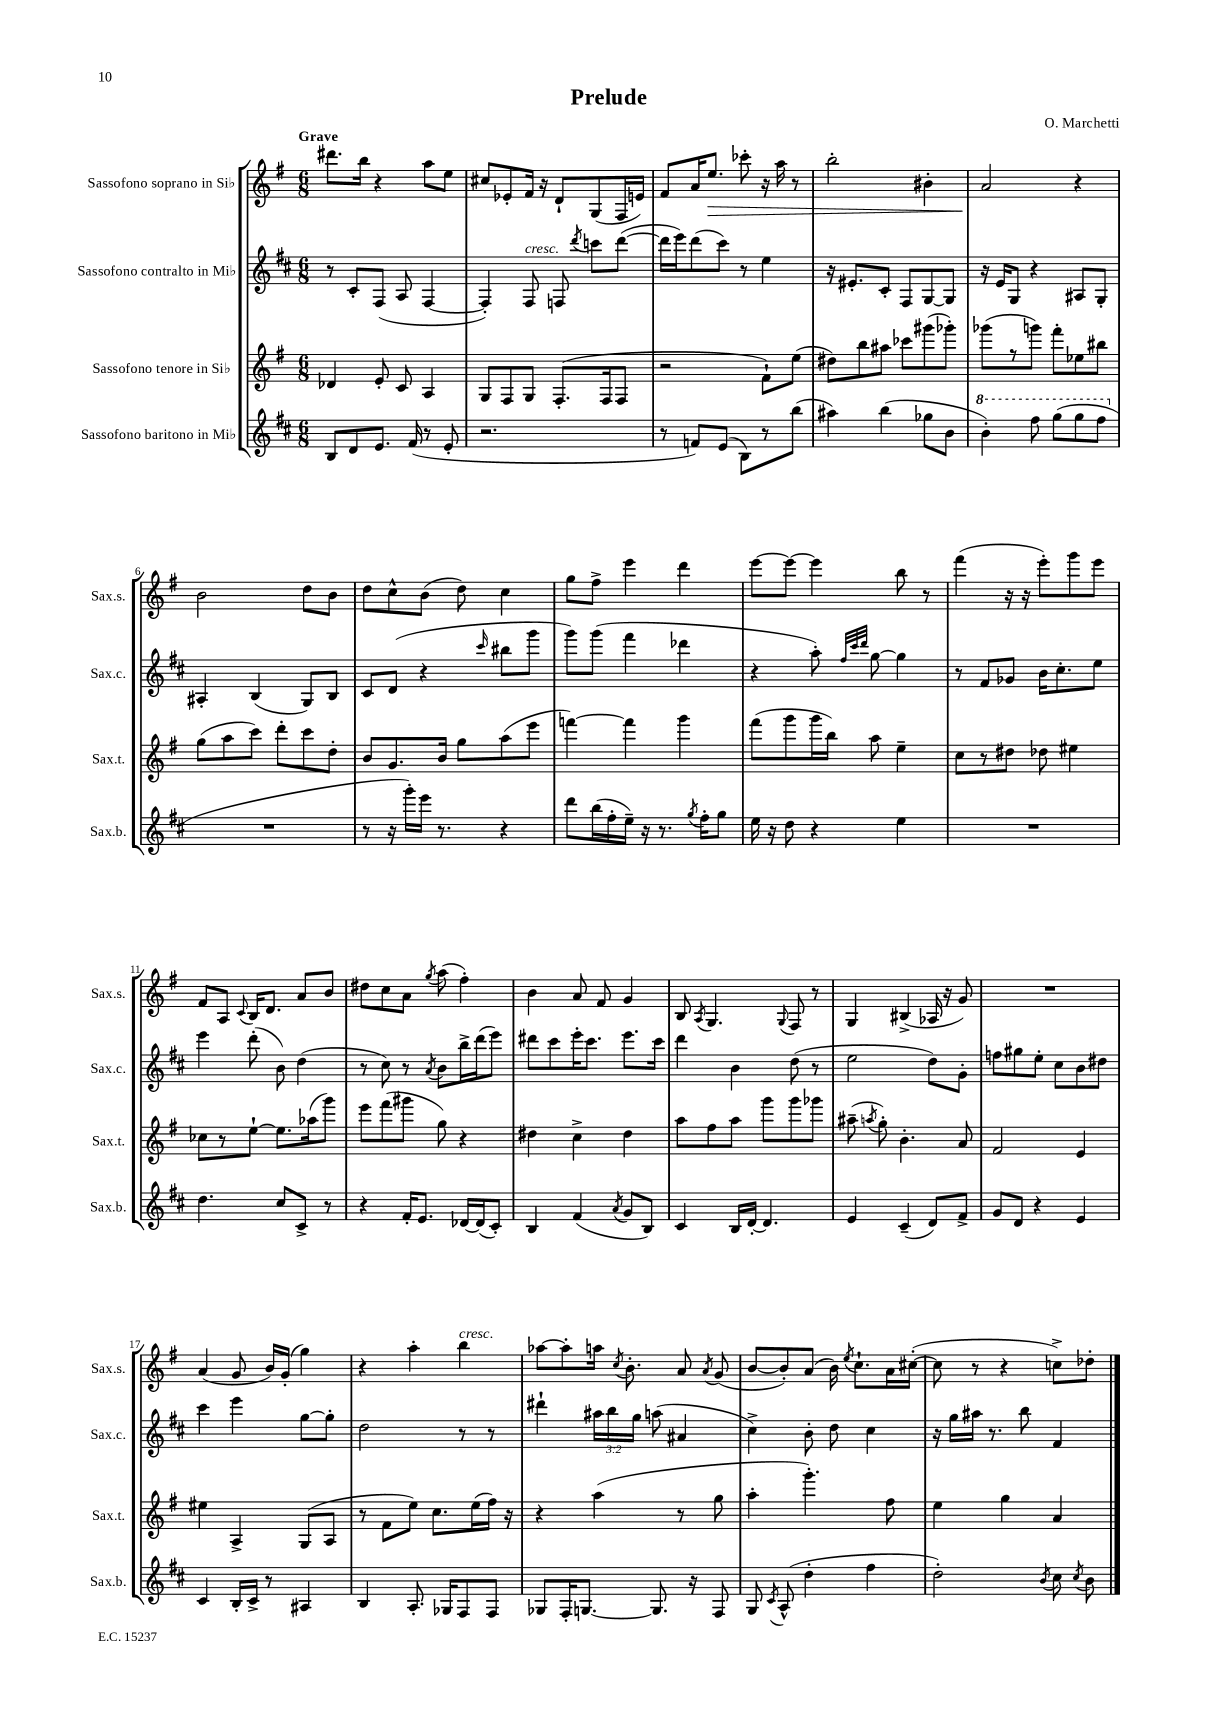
\header { title = "Prelude" composer = "O. Marchetti" }
<<
\new StaffGroup <<
\new Staff = "s0" \with { instrumentName = "Sassofono soprano in Sib" shortInstrumentName = "Sax.s." } {
    \clef treble \key g \major \numericTimeSignature \time 6/8 \tempo "Grave"
    \autoBeamOff dis'''8.[ b''16] r4 a''8[ e''8] |
    cis''8[ ees'8-. fis'16] r16 d'8[-! g8( fis16 e'16]) |
    fis'8[ a'16 e''8.]\> ces'''8-. r16 a''16 r8 |
    b''2-. bis'4-. |
    a'2\! r4 |
    b'2 d''8[ b'8] |
    d''8[ c''8-^ b'8]( d''8) c''4 |
    g''8[ fis''8]-> e'''4 d'''4 |
    e'''8[~ e'''8]~ e'''4 b''8 r8 |
    fis'''4( r16 r16 e'''8[-.) g'''8 e'''8] |
    fis'8[ a8] \appoggiatura { c'8 } b16[ d'8.] a'8[ b'8] |
    dis''8[ c''8 a'8] \acciaccatura { g''8 } a''8( fis''4-.) |
    b'4 a'8 fis'8 g'4 |
    b8 \acciaccatura { a8 } g4. \appoggiatura { g8 } fis8 r8 |
    g4 bis4->( aes16 r16 g'8) |
    R2. |
    a'4( g'8 b'16[) g'16]-.( g''4) |
    r4 a''4-. b''4^\markup { \italic "cresc." } |
    aes''8[~ aes''8-. a''16] \acciaccatura { c''8 } b'8.-. a'8 \acciaccatura { a'8 } g'8( |
    b'8[~ b'8-.) a'8]( b'16) \acciaccatura { e''8 } c''8.[-! a'16 cis''16]~-.( |
    cis''8 r8 r4 c''8[->) des''8]-. \bar "|." |
}
\new Staff = "s1" \with { instrumentName = "Sassofono contralto in Mib" shortInstrumentName = "Sax.c." } {
    \clef treble \key d \major \numericTimeSignature \time 6/8 \override Staff.TupletNumber.text = #tuplet-number::calc-fraction-text
    \autoBeamOff r8 cis'8[-. fis8]( a8 fis4~ |
    fis4-.) fis8^\markup { \italic "cresc." } f8 \acciaccatura { d'''8 } c'''8[ d'''8]~( |
    d'''16[ e'''16) d'''8( cis'''8]) r8 e''4 |
    r16 eis'8.[-. cis'8]-. fis8[ g8~ g8] |
    r16 e'16[ g8] r4 ais8[ g8]-. |
    ais4-. b4( g8[) b8] |
    cis'8[ d'8]( r4 \grace { cis'''16 } bis''8[ g'''8] |
    g'''8[) g'''8]( fis'''4 des'''4 |
    r4 a''8-.) \grace { fis''32[ cis'''32 d'''32] } g''8~ g''4 |
    r8 fis'8[ ges'8] b'16[ cis''8.-. e''8] |
    e'''4 d'''8-.( b'8) d''4( |
    r8 cis''8) r8 \acciaccatura { a'8 } b'8[ b''16-> d'''16( e'''8]) |
    dis'''8[ cis'''8 e'''16-. cis'''8.] e'''8.[ cis'''16] |
    d'''4 b'4 d''8( r8 |
    e''2 d''8[) g'8]-. |
    f''8[ gis''8 e''8]-. cis''8[ b'8 dis''8] |
    cis'''4 e'''4 g''8[~ g''8]-. |
    d''2 r8 r8 |
    dis'''4-! \tuplet 3/2 { ais''16[ b''16 g''16] } a''8( ais'4 |
    cis''4->) b'8-. d''8 cis''4 |
    r16 g''16[ ais''16] r8. b''8 fis'4 \bar "|." |
}
\new Staff = "s2" \with { instrumentName = "Sassofono tenore in Sib" shortInstrumentName = "Sax.t." } {
    \clef treble \key g \major \numericTimeSignature \time 6/8
    \autoBeamOff des'4 e'8-. c'8 a4 |
    g8[ fis8 g8] fis8.[-.( fis16 fis8] |
    r2 fis'8[-!) e''8]( |
    dis''8[) b''8 ais''8] ces'''8[ gis'''8( ges'''8]-.) |
    ges'''8[( r8 g'''8]) fis'''8[-. ees''8 bis''8] |
    g''8[( a''8 c'''8]) d'''8[-. c'''8 d''8]-. |
    b'8[ g'8. b'16] g''8[ a''8( e'''8] |
    f'''4~) f'''4 g'''4 |
    fis'''8[( g'''8 g'''16 b''16]) a''8 e''4-- |
    c''8[ r8 dis''8] des''8 eis''4 |
    ces''8[ r8 e''8]~-! e''8.[ aes''16( g'''8]) |
    e'''8[ fis'''8( gis'''8] g''8) r4 |
    dis''4 c''4-> dis''4 |
    a''8[ fis''8 a''8] g'''8[ g'''8 ges'''8] |
    ais''8--( \acciaccatura { a''8 } g''8-.) b'4.-. a'8 |
    fis'2 e'4 |
    eis''4 a4-> g8[( a8] |
    r8 fis'8[ e''8]) c''8.[ e''16( fis''16]) r16 |
    r4 a''4( r8 g''8 |
    a''4-. g'''4.-.) fis''8 |
    e''4 g''4 a'4 \bar "|." |
}
\new Staff = "s3" \with { instrumentName = "Sassofono baritono in Mib" shortInstrumentName = "Sax.b." } {
    \clef treble \key d \major \numericTimeSignature \time 6/8
    \autoBeamOff b8[ d'8 e'8.] fis'16( r8 e'8-. |
    r2. |
    r8 f'8[) e'8]( b8[) r8 b''8]( |
    ais''4) b''4( ges''8[ b'8] |
    \ottava #1 b''4-.) fis'''8 g'''8[( g'''8 fis'''8] \ottava #0 |
    R2. |
    r8 r16 g'''16[-.) e'''16] r8. r4 |
    d'''8[ b''16( fis''16-. e''16]--) r16 r8. \acciaccatura { g''8 } fis''16[-. g''8] |
    e''16 r16 d''8 r4 e''4 |
    R2. |
    d''4. cis''8[ cis'8]-> r8 |
    r4 fis'16[-. e'8.] des'16[~ des'16( cis'8]-.) |
    b4 fis'4( \acciaccatura { a'8 } g'8[ b8]) |
    cis'4 b16[ d'16]~-. d'4. |
    e'4 cis'4--( d'8[) fis'8]-> |
    g'8[ d'8] r4 e'4 |
    cis'4 b16[-. cis'16]-> r8 ais4 |
    b4 a8.-. ges16[ fis8 fis8] |
    ges8[ fis16-. g8.]~ g8. r16 fis8 |
    g8 \acciaccatura { cis'8 } a8-^( d''4-. fis''4 |
    d''2-.) \acciaccatura { b'8 } cis''8 \acciaccatura { cis''8 } b'8 \bar "|." |
}
>>
>>
